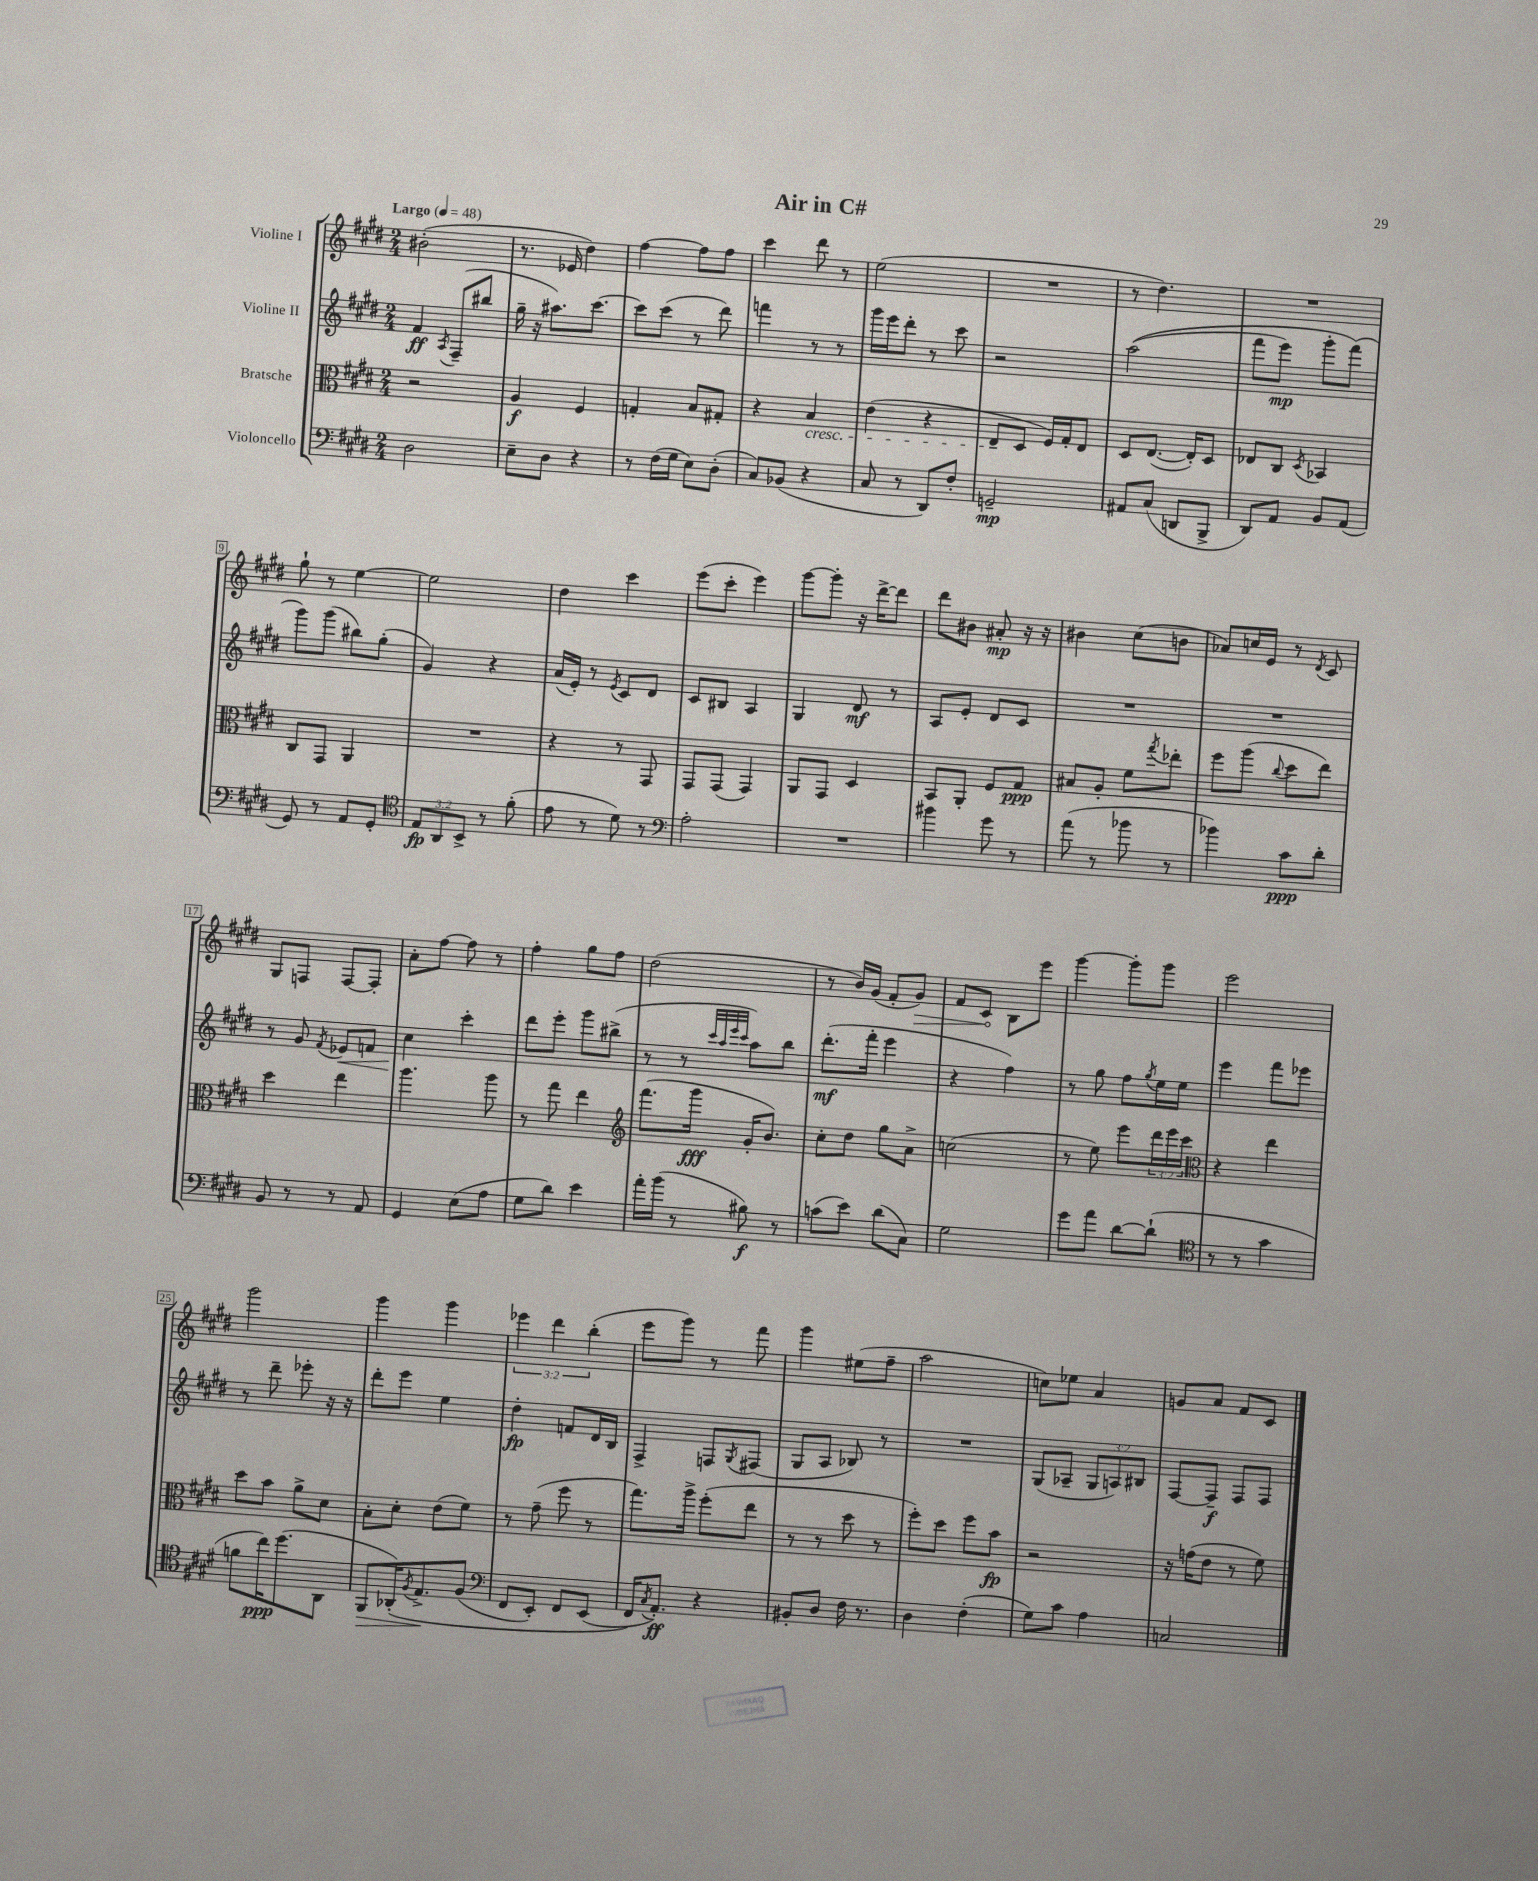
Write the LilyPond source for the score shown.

\header { title = "Air in C#" }
<<
\new StaffGroup <<
\new Staff = "s0" \with { instrumentName = "Violine I" } {
    \clef treble \key e \major \numericTimeSignature \time 2/4 \override Staff.TupletNumber.text = #tuplet-number::calc-fraction-text \tempo "Largo" 4 = 48
    bis'2-.( |
    r8. ees'16 dis''4) |
    fis''4~ fis''8 fis''8 |
    cis'''4 dis'''8 r8 |
    e''2( |
    R2 |
    r8 dis''4.) |
    R2 |
    gis''8-! r8 e''4~ |
    e''2 |
    dis''4 cis'''4 |
    e'''8( cis'''8-. e'''4) |
    gis'''8~ gis'''8-. r16 dis'''16~-> dis'''8 |
    dis'''8 bis'8 ais'8-.\mp r16 r16 |
    bis'4 cis''8( b'8 |
    aes'8) c''16 e'16 r8 \acciaccatura { dis'8 } cis'8 |
    gis8 f8 f8~ f8-. |
    a'8-. fis''8~ fis''8 r8 |
    fis''4-. gis''8 fis''8 |
    dis''2( |
    r8 b'16) gis'16( fis'8-. \once \override Hairpin.circled-tip = ##t gis'8\>) |
    fis'8 cis'8\! b8 e'''8 |
    gis'''4~ gis'''8-. gis'''8 |
    e'''2 |
    gis'''2 |
    gis'''4 gis'''4 |
    \tuplet 3/2 { ees'''4 dis'''4 b''4-.( } |
    e'''8 gis'''8) r8 fis'''8 |
    gis'''4 eis''8( fis''8-- |
    a''2 |
    c''8) ees''8 a'4 |
    g'8 a'8 fis'8 cis'8 \bar "|." |
}
\new Staff = "s1" \with { instrumentName = "Violine II" } {
    \clef treble \key e \major \numericTimeSignature \time 2/4 \override Staff.TupletNumber.text = #tuplet-number::calc-fraction-text
    fis'4\ff \acciaccatura { a8 } fis8--( bis''8 |
    gis''16-- r16 ais''8.) cis'''8.~ |
    cis'''8 cis'''8( r8 dis'''8) |
    f'''4 r8 r8 |
    gis'''16 e'''16 dis'''8-. r8 cis'''8 |
    r2 |
    a''2(\( |
    fis'''8 e'''8\mp) gis'''8-. fis'''8(\) |
    gis'''8) gis'''8( bis''8) gis''8-.( |
    gis'4) r4 |
    a'16( e'16-.) r8 \acciaccatura { e'8 } cis'8 dis'8 |
    cis'8 bis8 a4 |
    gis4 dis'8\mf r8 |
    a8 e'8-. dis'8 cis'8 |
    R2 |
    R2 |
    r8 gis'8 \acciaccatura { fis'8 } ees'8\< f'8 |
    cis''4\! cis'''4-. |
    dis'''8 e'''8-. gis'''8 bis''8->( |
    r8 r8 \grace { cis'''32 a''32 e'''32 cis'''32 } a''8) b''8 |
    dis'''8.-.\mf( fis'''16-. e'''4 |
    r4 fis''4) |
    r8 gis''8 fis''8 \acciaccatura { gis''8 } e''16 e''16 |
    e'''4 fis'''8 ees'''8 |
    r8 dis'''8-- ees'''8-. r16 r16 |
    dis'''8-. e'''8 e''4 |
    dis''4-.\fp f'8 dis'16 b16 |
    fis4-> f8 \acciaccatura { gis8 } fis8( |
    gis8 a8 bes8) r8 |
    R2 |
    gis8( aes8-- \tuplet 3/2 { gis8 a8) bis8 } |
    fis8~ fis8--\f fis8 fis8 \bar "|." |
}
\new Staff = "s2" \with { instrumentName = "Bratsche" } {
    \clef alto \key e \major \numericTimeSignature \time 2/4 \override Staff.TupletNumber.text = #tuplet-number::calc-fraction-text
    r2 |
    a4\f fis4 |
    g4-. b8 gis8-. |
    r4 b4\cresc |
    e'4( r4 |
    e8--\! dis8 fis16) gis16-. e8 |
    dis8 e8.~( e16-.) dis8 |
    ees8 cis8 \acciaccatura { dis8 } bes,4 |
    cis8 gis,8 a,4 |
    R2 |
    r4 r8 gis,8 |
    gis,8 gis,8( gis,4) |
    a,8 gis,8 dis4 |
    b,8 a,8-. fis8 gis8\ppp |
    bis8 a8-. fis'8 \acciaccatura { gis''8 } ees''8-. |
    fis''8 a''8( \appoggiatura { cis''8 } dis''8 e''8) |
    dis''4 e''4 |
    a''4. a''8 |
    r8 gis''8 e''4 |
    \clef treble fis'''8.( gis'''16\fff gis'16-. b'8.) |
    cis''8-. dis''8 gis''8 a'8-> |
    c''2( |
    r8 e''8) e'''8 \tuplet 3/2 { dis'''16 e'''16 cis'''16 } |
    \clef alto r4 e''4 |
    dis''8 b'8 a'8-> dis'8 |
    b8-. dis'8-. e'8( fis'8) |
    r8 gis'8--( fis''8 r8 |
    gis''8.) a''16-> fis''8-.( e''8 |
    r8 r8 dis''8 r8 |
    fis''8-.) dis''8 fis''8 b'8\fp |
    r2 |
    r16 g'16( e'8 r8 fis'8) \bar "|." |
}
\new Staff = "s3" \with { instrumentName = "Violoncello" } {
    \clef bass \key e \major \numericTimeSignature \time 2/4 \override Staff.TupletNumber.text = #tuplet-number::calc-fraction-text
    dis2 |
    e8-- dis8 r4 |
    r8 fis16( gis16 e8) dis8-.( |
    cis8) bes,8( r4 |
    cis8 r8 dis,8) fis8-. |
    g,2--\mp |
    ais,8 cis8( d,8 b,,8-> |
    dis,8) a,8 b,8 a,8( |
    gis,8) r8 a,8 gis,8-. |
    \clef tenor \tuplet 3/2 { e8\fp a,8 b,8-> } r8 fis'8-.( |
    e'8 r8 dis'8) r8 |
    \clef bass a2-. |
    R2 |
    bis'4 gis'8 r8 |
    a'8( r8 bes'8 r8 |
    bes'4) cis'8\ppp dis'8-. |
    b,8 r8 r8 a,8 |
    gis,4 e8( a8 |
    gis8 dis'8) e'4 |
    a'16-. b'16( r8 bis8\f) r8 |
    c'8( e'8) dis'8( cis8) |
    gis2 |
    gis'8 a'8 dis'8~ dis'8-!( |
    \clef tenor r8 r8 gis'4 |
    f'8 cis''16\ppp) dis''8.( a,8 |
    fis,8\> aes,16-.)\( \acciaccatura { fis8 } e8.->\! fis8( |
    \clef bass fis,8 e,8-.) fis,8 e,8( |
    fis,16\) \acciaccatura { cis8 } a,8.-.\ff) r4 |
    bis,8-. dis8 fis16 r8. |
    dis4 fis4-.( |
    gis8) cis'8 a4 |
    c2 \bar "|." |
}
>>
>>
\layout { \context { \Score \override BarNumber.stencil = #(make-stencil-boxer 0.1 0.3 ly:text-interface::print) } }
